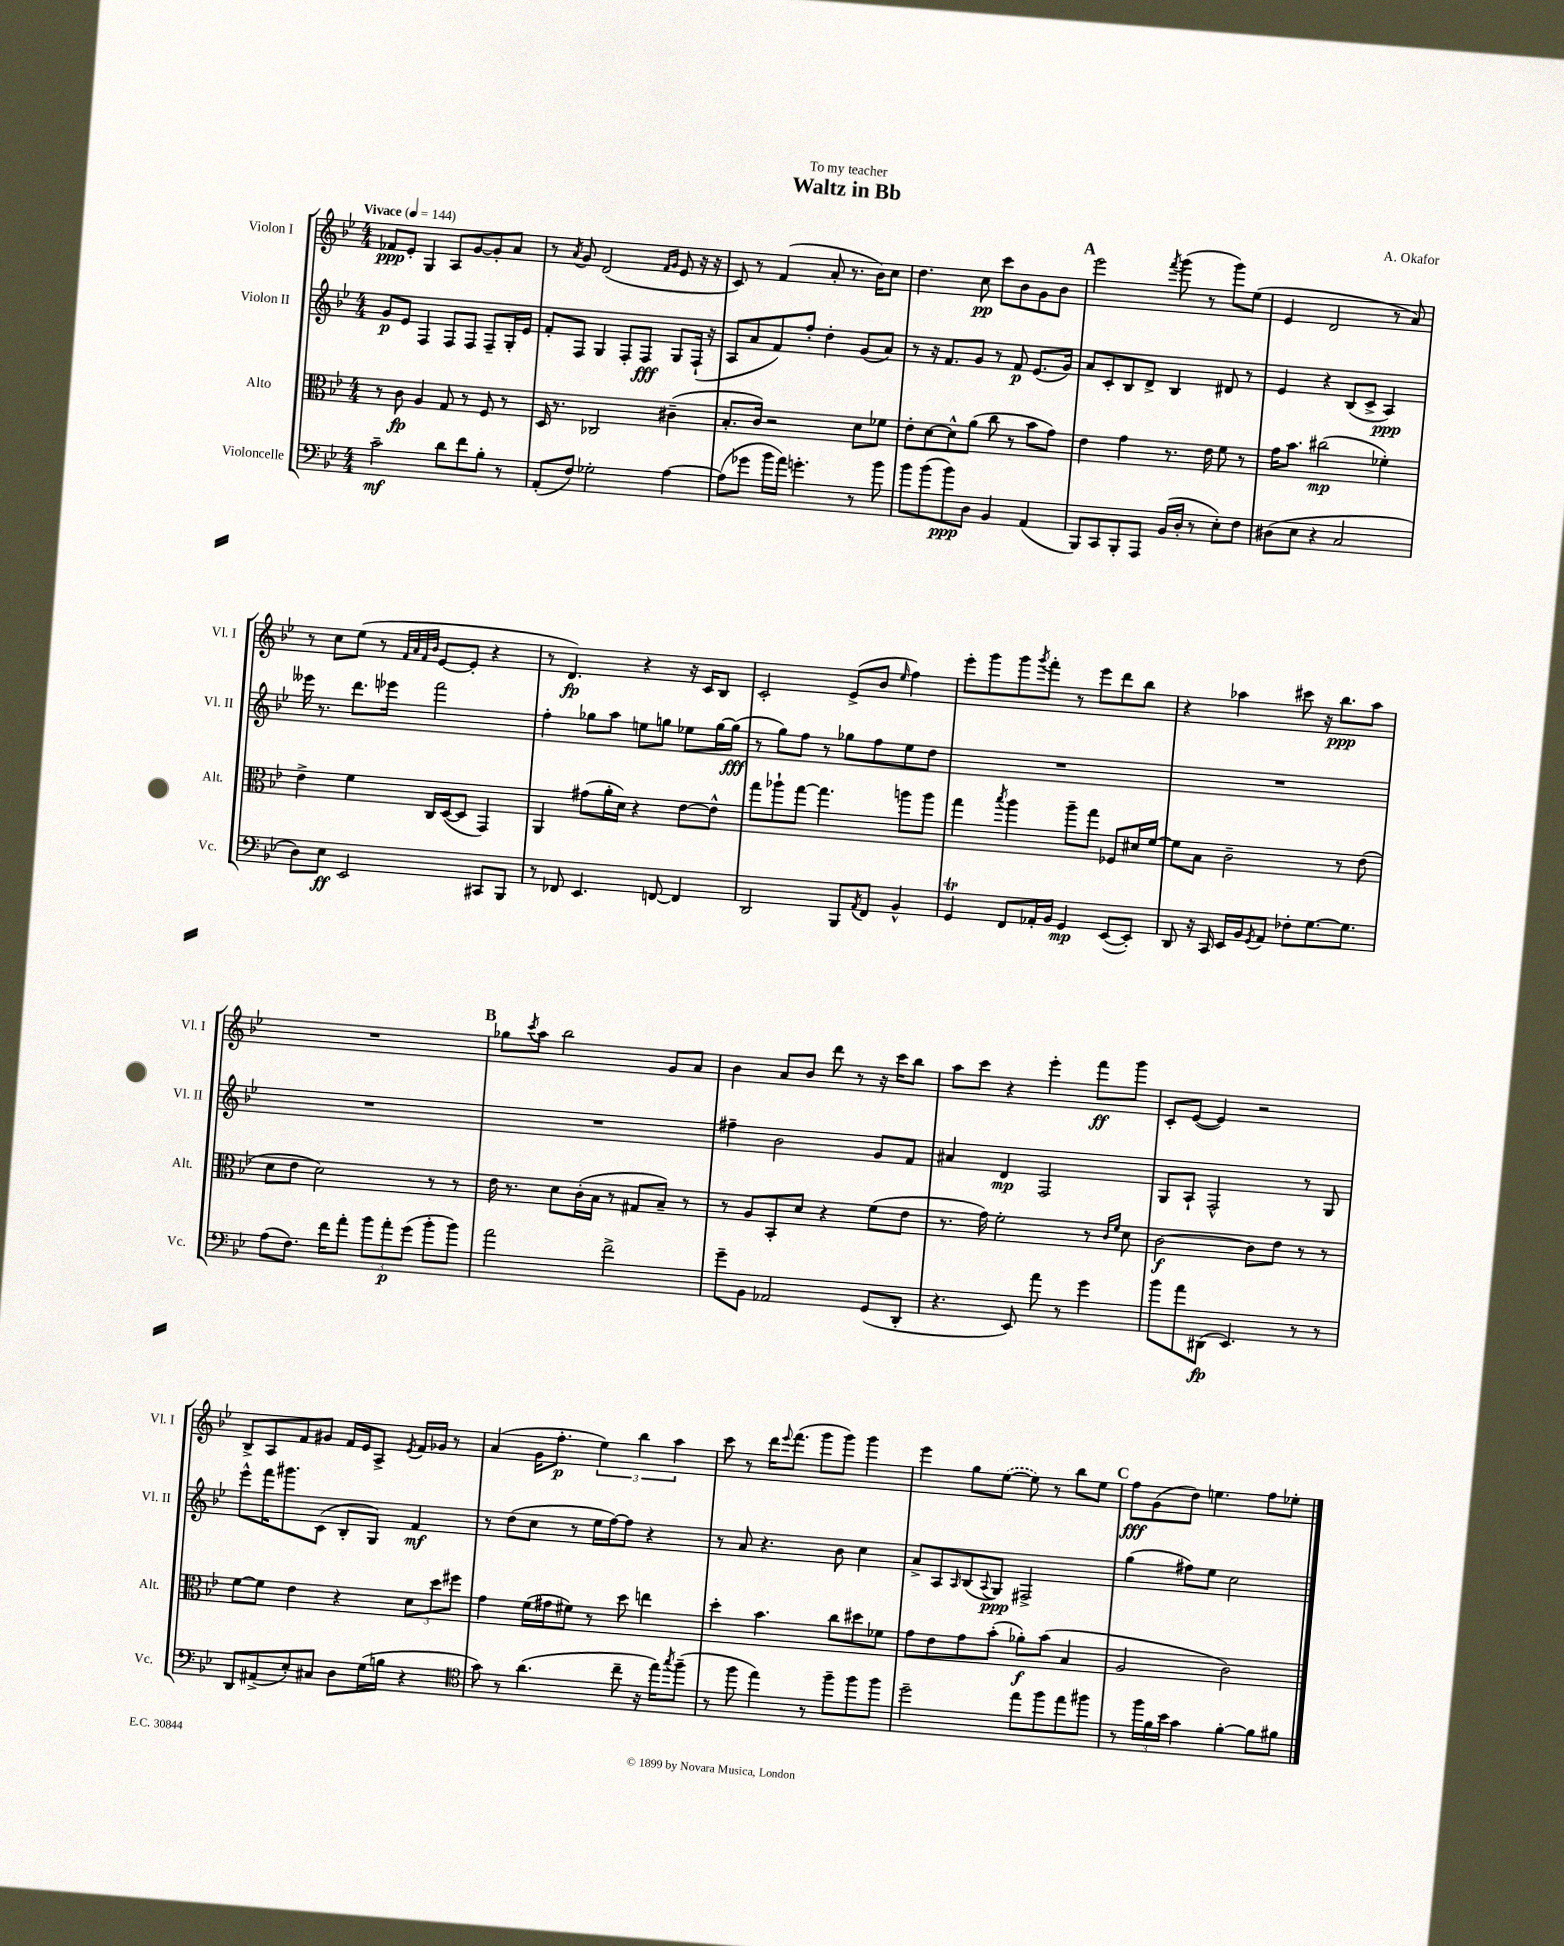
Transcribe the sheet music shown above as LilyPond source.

\header { title = "Waltz in Bb" composer = "A. Okafor" dedication = "To my teacher" }
<<
\new StaffGroup <<
\new Staff = "s0" \with { instrumentName = "Violon I" shortInstrumentName = "Vl. I" } {
    \clef treble \key bes \major \numericTimeSignature \time 4/4 \tempo "Vivace" 4 = 144
    fes'8\ppp ees'8-. g4 a8 g'8~ g'8-. a'8 |
    r8 \acciaccatura { a'8 } g'8 d'2( \grace { f'16 g'16 } ees'8 r16 r16 |
    c'8) r8 f'4( a'8-. r8. bes'16) c''8 |
    d''4. c''8\pp c'''8 bes'8 g'8 bes'8 |
    \mark \markup { \bold "A" } ees'''2 \acciaccatura { f'''8 } g'''8( r8 g'''8) ees''8( |
    ees'4 d'2 r8 a'8) |
    r8 c''8 ees''8( r8 \grace { f'32 a'32 f'32 bes'32 } ees'8~ ees'8-. r4 |
    r8 d'4.\fp) r4 r16 c'16 bes8 |
    c'2-. ees'8->( bes'8 \grace { ees''16 } f''4) |
    ees'''8-. g'''8 g'''8 \acciaccatura { g'''8 } f'''8-. r8 ees'''8 d'''8 bes''8 |
    r4 aes''4 cis'''8 r16 bes''8.\ppp aes''8 |
    R1 |
    \mark \markup { \bold "B" } ges''8 \acciaccatura { c'''8 } a''8 bes''2 g'8 a'8 |
    bes'4 a'8 bes'8 d'''8 r8 r16 c'''16 bes''8 |
    a''8 c'''8 r4 ees'''4-. f'''8\ff g'''8 |
    c'8-. ees'8~( ees'4) r2 |
    bes8-> a8 f'8 gis'8 f'16 ees'16 a8-> \acciaccatura { ees'8 } f'16 ges'16 r8 |
    a'4( g'16 f''8.-.\p \tuplet 3/2 { ees''4) bes''4 a''4 } |
    c'''8 r8 d'''16 \appoggiatura { ees'''8 } f'''8.( g'''8 g'''8) g'''4 |
    ees'''4 g''8 \once \slurDashed ees''8~( ees''8) r8 bes''8 ees''8 |
    \mark \markup { \bold "C" } f''8\fff g'8( d''8) e''4. f''8 ees''8-. \bar "|." |
}
\new Staff = "s1" \with { instrumentName = "Violon II" shortInstrumentName = "Vl. II" } {
    \clef treble \key bes \major \numericTimeSignature \time 4/4
    g'8\p ees'8 f4 f8 f8 f8-- g16-. ees'16 |
    f'8-. f8 g4 f8-. f8\fff g8 f16-!( r16 |
    a8 a'8 f'8) f''8-. d''4-. g'8( a'8) |
    r8 r16 f'8. g'8 r8 f'8\p ees'8.( g'16) |
    \mark \markup { \bold "A" } a'8 c'8-. bes8 d'8-> bes4 dis'8 r8 |
    ees'4 r4 bes8( c'8-> a4\ppp) |
    eeses'''16 r8. d'''8. ees'''16 f'''2 |
    f''4-. ges''8 a''8 e''8 g''8 ees''8 g''16~ g''16\fff( |
    r8 g''8) f''8 r8 ges''8 f''8 ees''8 d''8 |
    R1 |
    R1 |
    R1 |
    \mark \markup { \bold "B" } R1 |
    fis''4-- bes'2 g'8 f'8 |
    ais'4 d'4\mp f2 |
    g8 a8-! f2-^ r8 g8 |
    ees'''8-^ f'''16 gis'''8. c'8( bes8-. g8) f'4\mf |
    r8 d''8( c''8 r8 ees''16 f''16~) f''8 r4 |
    r8 a'8 r4. bes'8 c''4 |
    a'8-> a8 \grace { a16 } bes8( \appoggiatura { a8 } g8\ppp) fis2-> |
    \mark \markup { \bold "C" } g''4( fis''8) ees''8 c''2 \bar "|." |
}
\new Staff = "s2" \with { instrumentName = "Alto" shortInstrumentName = "Alt." } {
    \clef alto \key bes \major \numericTimeSignature \time 4/4
    r8 c'8\fp a4 g8 r8 f8 r8 |
    d16 r8. ces2 cis'4--( |
    bes8.-. c'16) r2 d'8 fes'8 |
    ees'8-. d'8~ d'8-^ a'8( c''8 r8 bes'8 g'8) |
    \mark \markup { \bold "A" } ees'4 g'4 r8. ees'16 f'8 r8 |
    g'16 bes'8. cis''2\mp( fes'4-.) |
    ees'4-> f'4 c16 d16~( d8 g,4) |
    a,4 gis'8( a'16-. d'16) r4 ees'8~ ees'8-^ |
    g''8 aes''8-! g''8~ g''4. a''8 a''8 |
    g''4 \acciaccatura { bes''8 } a''4 a''8-- g''8 fes8 dis'16 f'16~ |
    f'8 bes8 c'2-- r8 ees'8( |
    d'8 ees'8 d'2) r8 r8 |
    \mark \markup { \bold "B" } ees'16 r8. d'8 c'16-.( bes16 r8 gis8 bes8--) r8 |
    r8 a8 bes,8-. d'8 r4 f'8( ees'8 |
    r8. g'16) f'2-. r8 \grace { c'16 f'16 } d'8 |
    c'2~\f c'8 ees'8 r8 r8 |
    f'8~ f'8 ees'4 r4 \tuplet 3/2 { d'8 d''8 fis''8 } |
    g'4 f'16( gis'16 fis'8) r8 d''8 e''4 |
    d''4-. bes'4. c''8 dis''8 fes'8 |
    g'8 ees'8 g'8 bes'8-.( aes'8-.\f) bes'8( bes4 |
    \mark \markup { \bold "C" } a2 c'2) \bar "|." |
}
\new Staff = "s3" \with { instrumentName = "Violoncelle" shortInstrumentName = "Vc." } {
    \clef bass \key bes \major \numericTimeSignature \time 4/4
    c'2--\mf d'8 f'8 bes8-. r8 |
    a,8-.( f8) ges2-. a4~ |
    a8( ges'8 bes'16 a'16) g'4.-. r8 bes'8 |
    bes'8 bes'8( bes'8\ppp) d8 bes,4 a,4( |
    \mark \markup { \bold "A" } bes,,8) c,8 bes,,8-. a,,8 bes,16( d16-. r8 ees8-.) f8 |
    dis8( ees8 r4 c2 |
    d8) ees8\ff ees,2 cis,8 bes,,8 |
    r8 fes,8 ees,4. f,8~ f,4 |
    d,2 bes,,8 \acciaccatura { a,8 } f,8 bes,4-^ |
    g,4\trill f,8 aes,16-. bes,16 g,4\mp ees,8~( ees,8-.) |
    d,8 r16 c,16 ees,16 bes,16 \acciaccatura { g,8 } a,8 fes8-. g8.~ g8. |
    a8( f8.) f'16 a'8-. \tuplet 3/2 { bes'8 a'8-.\p g'8( } bes'8-. bes'8) |
    \mark \markup { \bold "B" } a'2 f'2-> |
    g'8-- bes,8 aes,2 g,8( d,8-. |
    r4. ees,8) a'8 r8 g'4 |
    bes'8 a'8 dis,8\fp( ees,4.) r8 r8 |
    d,8 ais,8->( ees8-.) cis8 d8 g16( b16 r4 |
    \clef tenor g'8) r8 a'4.( c''8-- r16 ees''16) \acciaccatura { g''8 } f''8--( |
    r8 f''8 ees''4) r8 f''8-- f''8 f''8 |
    d''2-- ees''8 f''8 ees''8 fis''8 |
    \mark \markup { \bold "C" } r8 \tuplet 3/2 { f''16 f'16 bes'16 } g'4 f'4~-. f'8 fis'8 \bar "|." |
}
>>
>>
\layout { \context { \Score \remove "Bar_number_engraver" } }
